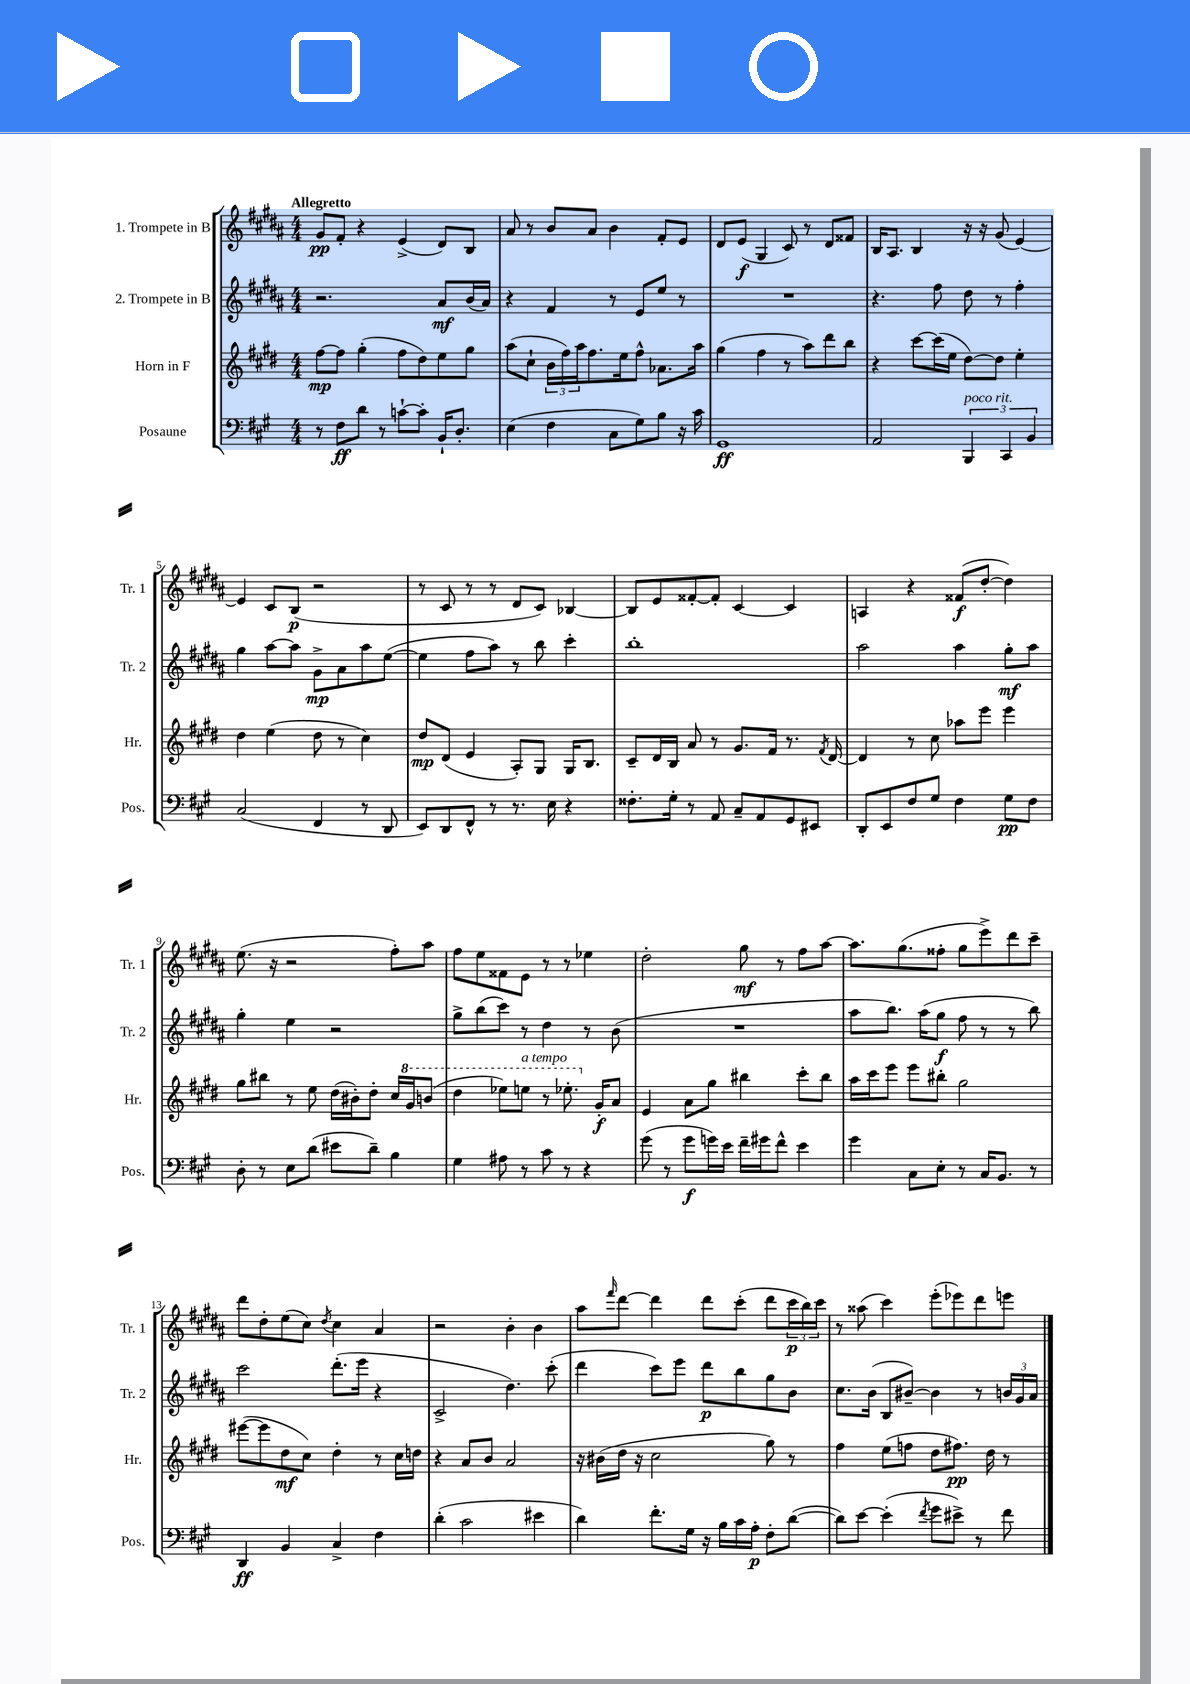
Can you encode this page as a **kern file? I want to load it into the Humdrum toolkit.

**kern	**kern	**kern	**kern
*staff4	*staff3	*staff2	*staff1
*clefF4	*clefG2	*clefG2	*clefG2
*k[f#c#g#]	*k[f#c#g#d#]	*k[f#c#g#d#a#]	*k[f#c#g#d#a#]
*M4/4	*M4/4	*M4/4	*M4/4
8r	[8ff#	2.r	8g#
8F#	8ff#]	.	8f#'
8d	(4gg#'	.	4r
8r	.	.	.
[8c`	8ff#	.	(4e^
8c']	8dd#)	.	.
16BB`	8ee	8a#	8d#)
8.D'	.	.	.
.	8gg#	(16b	8B
.	.	16a#)	.
=	=	=	=
(4E	(8aa	4r	8a#
.	8cc#`	.	8r
4F#	24b	4f#	8b
.	24ff#)	.	.
.	24aa	.	.
.	8.ff#	.	8a#
8C#	.	8r	4b
.	16ee	.	.
8G#)	8ff#^^	8e	.
8B	8.a-	8ee	8f#'
16r	.	8r	8e
16c#	16aa	.	.
=	=	=	=
1GG#	(4gg#	1r	8d#
.	.	.	(8e
.	4ff#	.	4G#
.	8r	.	8c#)
.	8aa)	.	8r
.	8ddd#	.	8d#
.	8bb	.	8f##
=	=	=	=
2AA	4r	4.r	16B
.	.	.	8.A#
.	[8ccc#	.	4B
.	(16ccc#]	8ff#	.
.	16ee	.	.
6BBB	[8dd#)	8dd#	16r
.	.	.	16r
.	8dd#]	8r	(8g#
6CC#	.	.	.
.	4ee'	4ff#'	[4e)
6BB	.	.	.
=	=	=	=
(2C#	4dd#	4gg#	4e]
.	(4ee	[8aa#	8c#
.	.	8aa#]	(8B
4FF#	8dd#	8g#^	2r
.	8r	8a#	.
8r	4cc#)	8aa#	.
8DD	.	([8ee	.
=	=	=	=
8EE)	8dd#	4ee]	8r
8DD	(8d#	.	8c#
8FF#^^	4e	8ff#	8r
8r	.	8aa#)	8r
8.r	8A')	8r	8d#
.	8G#	8bb	8c#)
16E	.	.	.
4r	16G#	4ccc#'	[4B-
.	8.B	.	.
=	=	=	=
8.F##'	8c#~	1bb'	8B-]
.	16d#	.	8e
16G#'	16B	.	.
8r	8a	.	[8f##'
8AA	8r	.	8f##']
8C#~	8.g#	.	[4c#
8AA	.	.	.
.	16f#	.	.
8GG#	8.r	.	4c#]
8EE#	.	.	.
.	8qf#	.	.
.	[16d#	.	.
=	=	=	=
8DD'	4d#]	2aa#	4A
8EE	.	.	.
8F#	8r	.	4r
8G#	8cc#	.	.
4F#	8aa-	4aa#	(8f##
.	8eee	.	[8dd#'
8G#	4eee	8gg#'	4dd#])
8F#	.	8aa#	.
=	=	=	=
8D'	8gg#	4gg#'	(8.ee
8r	8bb#	.	.
.	.	.	16r
8E	8r	4ee	2r
(8d	8ee	.	.
8e#	(16dd#	2r	.
.	16b#')	.	.
8d~)	8dd#'	.	.
4B	16cc#	.	8ff#')
.	16gg#	.	.
.	(8bb	.	8aa#
=	=	=	=
4G#	4ddd#	8gg#^	8ff#
.	.	(8bb	8ee
8A#	8eee-)	8ccc#)	8f##
8r	8eee	8r	8e
8c#	8r	4dd#	8r
8r	8.eee-'	.	8r
4r	.	8r	4ee-
.	16g#'	.	.
.	8a	(8b	.
=	=	=	=
(8g#	4e	1r	2dd#'
8r	.	.	.
8g#	8a	.	.
16g)	8gg#	.	.
16e	.	.	.
16f#~	4bb#	.	8gg#
16g#	.	.	.
8f#^^	.	.	8r
4e	8ccc#'	.	8ff#
.	8bb#	.	[8aa#
=	=	=	=
4g#	16aa	8aa#	8.aa#]
.	16ccc#	.	.
.	8eee	8.bb)	.
.	.	.	(8.gg#
8C#	8eee	.	.
.	.	(16aa#	.
8E'	8bb#'	8gg#	8ff##'
8r	2gg#	8ff#	8gg#
16C#	.	8r	8eee^)
8.BB	.	.	.
.	.	8r	8ddd#
8r	.	8bb)	8ccc#~
=	=	=	=
4DD	([8eee#	2ccc#	8ddd#
.	8eee#]	.	8dd#'
4BB	8dd#	.	(8ee
.	8cc#)	.	8cc#)
.	.	.	8qdd#
4C#^	4dd#'	(8.ddd#'	4cc#
.	.	16eee	.
4F#	8r	4r	4a#
.	16cc#	.	.
.	16dd	.	.
=	=	=	=
(4d'	4r	2c#^	2r
2c#	8a	.	.
.	8b	.	.
.	2a	4.dd#)	4b'
4e#	.	.	4b
.	.	(8ccc#'	.
=	=	=	=
4d)	16r	4ddd#	8aa#
.	(16b#	.	.
.	.	.	16qqfff#
.	16dd#	.	[8ddd#
.	16r	.	.
8.f#'	2cc#	8ccc#)	4ddd#]
.	.	8eee	.
16G#	.	.	.
16r	.	8ddd#	8ddd#
16B	.	.	.
16c#	.	8bb	(8ccc#'
16A'	.	.	.
8F#'	8gg#)	8gg#	8ddd#
([8d	8r	8b	24ccc#
.	.	.	24bb)
.	.	.	24ccc#
=	=	=	=
8d])	4ff#	8.cc#	8r
[8e	.	.	(8aa##
.	.	(16b	.
(4e']	(8ee	8B	4ccc#)
.	8ff	[8b#~)	.
8qf#	.	.	.
8g#	8dd#	4b#]	(8eee'
8e#^)	8.ff#)	.	8eee-)
8r	.	8r	8ddd#
.	16dd#	.	.
8f#	8r	24b	8eee
.	.	24g#	.
.	.	24a#	.
==	==	==	==
*-	*-	*-	*-
